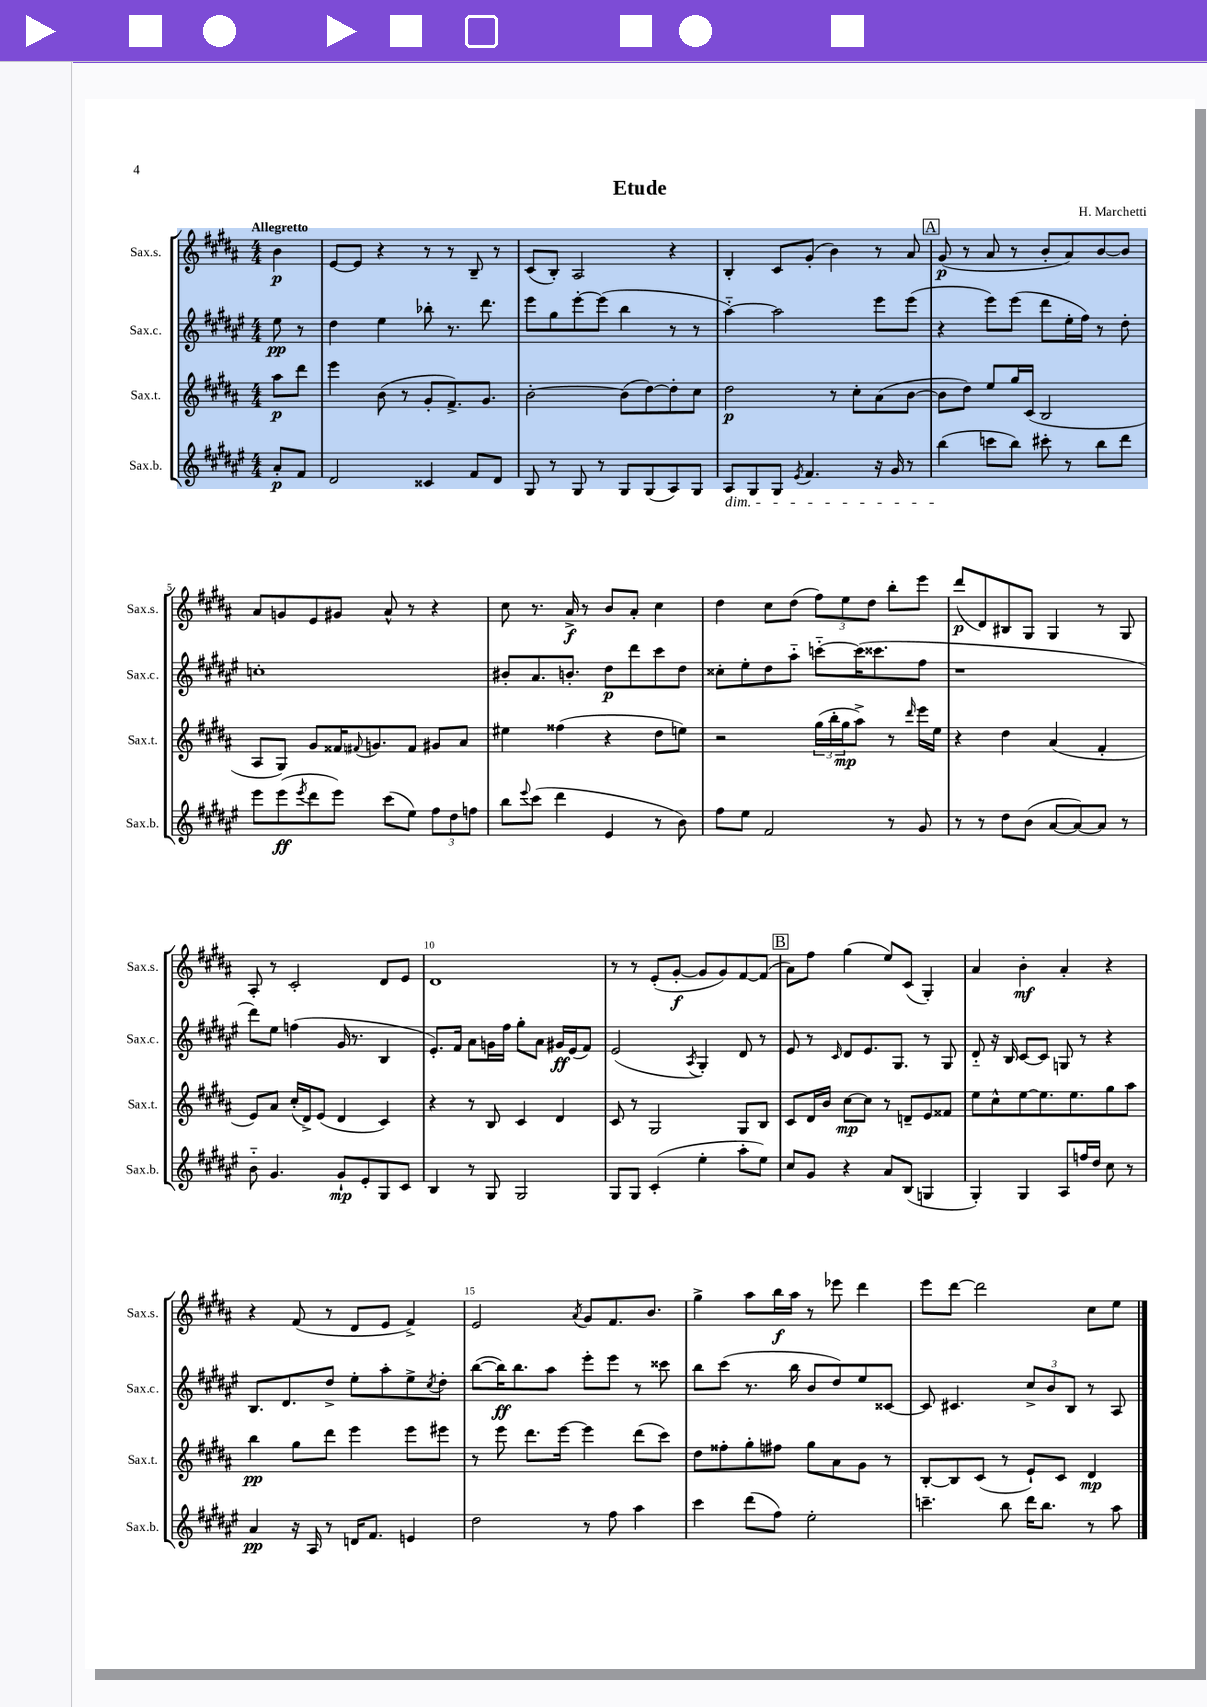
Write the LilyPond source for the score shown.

\header { title = "Etude" composer = "H. Marchetti" }
<<
\new StaffGroup <<
\new Staff = "s0" \with { instrumentName = "Sax.s." shortInstrumentName = "Sax.s." } {
    \clef treble \key b \major \numericTimeSignature \time 4/4 \partial 4 \tempo "Allegretto"
    b'4\p |
    e'8~ e'8 r4 r8 r8 b8-- r8 |
    cis'8( b8-.) ais2 r4 |
    b4-. cis'8 gis'8-.( b'4) r8 ais'8 |
    \mark \markup { \box "A" } gis'8\p( r8 ais'8 r8 b'8-. ais'8) b'8~ b'8 |
    ais'8 g'8 e'8 gis'8 ais'8-^ r8 r4 |
    cis''8 r8. ais'16->\f r8 b'8 ais'8-. cis''4 |
    dis''4 cis''8 dis''8( \tuplet 3/2 { fis''8) e''8 dis''8 } b''8-. e'''8 |
    dis'''8\p( dis'8) bis8 gis8 gis4 r8 gis8 |
    ais8-. r8 cis'2-. dis'8 e'8 |
    dis'1 |
    r8 r8 e'8-.( gis'8~-.\f gis'8 gis'8) fis'8~ fis'8( |
    \mark \markup { \box "B" } ais'8) fis''8 gis''4( e''8) cis'8( gis4-.) |
    ais'4 b'4-.\mf ais'4-. r4 |
    r4 fis'8( r8 dis'8 e'8 fis'4->) |
    e'2 \acciaccatura { ais'8 } gis'8 fis'8. b'8. |
    gis''4-> ais''8 b''16\f ais''16 r8 ees'''8 dis'''4 |
    e'''8 dis'''8~ dis'''2 cis''8 e''8 \bar "|." |
}
\new Staff = "s1" \with { instrumentName = "Sax.c." shortInstrumentName = "Sax.c." } {
    \clef treble \key fis \major \numericTimeSignature \time 4/4 \partial 4
    eis''8\pp r8 |
    dis''4 eis''4 bes''8-. r8. dis'''8. |
    eis'''8 gis''8 eis'''8~-. eis'''8( b''4 r8 r8 |
    ais''4~-_) ais''2 eis'''8 eis'''8( |
    \mark \markup { \box "A" } r4 eis'''8) eis'''8( dis'''8 eis''16-. fis''16) r8 dis''8-. |
    c''1-. |
    bis'8-. ais'8. b'8.-. dis''8\p dis'''8 cis'''8 dis''8 |
    cisis''8-. eis''8-. dis''8 ais''8-_ c'''8~-_ c'''16( cisis'''8. fis''8 |
    r1 |
    dis'''8) eis''8 f''4( gis'16 r8. b4 |
    eis'8.-.) fis'16 ais'8 g'16 fis''16 gis''8-. ais'8 gis'16\ff eis'16( fis'8) |
    eis'2( \acciaccatura { ais8 } gis4-.) dis'8 r8 |
    \mark \markup { \box "B" } eis'8 r8 \grace { cis'16 } dis'8 eis'8. gis8. r8 gis8 |
    dis'8-_ r16 b16 cis'8~ cis'8 g8 r8 r4 |
    b8. dis'8. dis''8-> eis''8-. ais''8-. eis''8-> \acciaccatura { cis''8 } dis''8-. |
    b''8~( b''16\ff) b''8. ais''8 eis'''8-. eis'''8 r8 cisis'''8 |
    b''8 cis'''8( r8. b''16 b'8 dis''8) eis''8 cisis'8~ |
    cisis'8 cis'4. \tuplet 3/2 { cis''8-> b'8 b8 } r8 ais8 \bar "|." |
}
\new Staff = "s2" \with { instrumentName = "Sax.t." shortInstrumentName = "Sax.t." } {
    \clef treble \key b \major \numericTimeSignature \time 4/4 \partial 4
    ais''8\p dis'''8 |
    e'''4 b'8( r8 gis'8-. fis'8.->) gis'8. |
    b'2~-. b'8( dis''8~) dis''8-. cis''8 |
    dis''2\p r8 cis''8-. ais'8( b'8~ |
    \mark \markup { \box "A" } b'8 dis''8) e''8 gis''16 cis'16( b2 |
    ais8 gis8) gis'8 fisis'16 \appoggiatura { fis'8 } g'8. fis'8 gis'8 ais'8 |
    eis''4 fisis''4( r4 dis''8 e''8) |
    r2 \tuplet 3/2 { gis''16( b''16-. gis''16\mp } ais''8->) r8 \grace { dis'''16 } e'''16 e''16 |
    r4 dis''4 ais'4( fis'4-. |
    e'8) ais'8 cis''16-.( dis'16->) e'8( dis'4 cis'4) |
    r4 r8 b8 cis'4 dis'4 |
    cis'8 r8 gis2 gis8 b8 |
    \mark \markup { \box "B" } cis'8 dis'16 b'16 cis''8~\mp cis''8 r8 d'8-- e'8 fisis'8 |
    e''8 cis''8-^ e''8~ e''8. e''8. gis''8 ais''8 |
    b''4\pp gis''8 dis'''8 e'''4 e'''8 eis'''8 |
    r8 e'''8 dis'''8. e'''16~ e'''4 dis'''8( cis'''8) |
    dis''8 fisis''8-. gis''8-. fis''8 gis''8 ais'8 gis'8 r8 |
    b8~-. b8 cis'8( r8 e'8-!) cis'8 dis'4\mp \bar "|." |
}
\new Staff = "s3" \with { instrumentName = "Sax.b." shortInstrumentName = "Sax.b." } {
    \clef treble \key fis \major \numericTimeSignature \time 4/4 \partial 4
    ais'8-.\p fis'8 |
    dis'2 cisis'4 fis'8 dis'8 |
    gis8 r8 gis8 r8 gis8 gis8( ais8) gis8 |
    ais8\dim gis8 gis8 \acciaccatura { eis'8 } fis'4. r16 gis'16 r8 |
    \mark \markup { \box "A" } b''4\!( c'''8 b''8) cis'''8-. r8 b''8 dis'''8 |
    eis'''8 eis'''8\ff( \acciaccatura { eis'''8 } dis'''8 eis'''8) cis'''8( eis''8) \tuplet 3/2 { fis''8 dis''8 f''8 } |
    b''8 \appoggiatura { eis'''8 } cis'''8( dis'''4 eis'4 r8 b'8) |
    fis''8 eis''8 fis'2 r8 gis'8 |
    r8 r8 dis''8 b'8( ais'8~ ais'8~) ais'8 r8 |
    b'8-_ gis'4. gis'8-!\mp eis'8-. gis8 cis'8 |
    b4 r8 gis8 gis2 |
    gis8 gis8 cis'4-.( eis''4-. ais''8-. eis''8) |
    \mark \markup { \box "B" } cis''8 gis'8 r4 ais'8 b8( g4 |
    gis4-.) gis4 ais8 f''16 dis''16 cis''8 r8 |
    ais'4\pp r16 ais16 r8 d'16 fis'8. e'4 |
    dis''2 r8 fis''8 ais''4 |
    cis'''4 dis'''8( fis''8) eis''2-. |
    c'''4.-- b''8 dis'''16 b''8. r8 ais''8 \bar "|." |
}
>>
>>
\layout { \context { \Score \override BarNumber.break-visibility = ##(#f #t #t) barNumberVisibility = #(every-nth-bar-number-visible 5) } }
